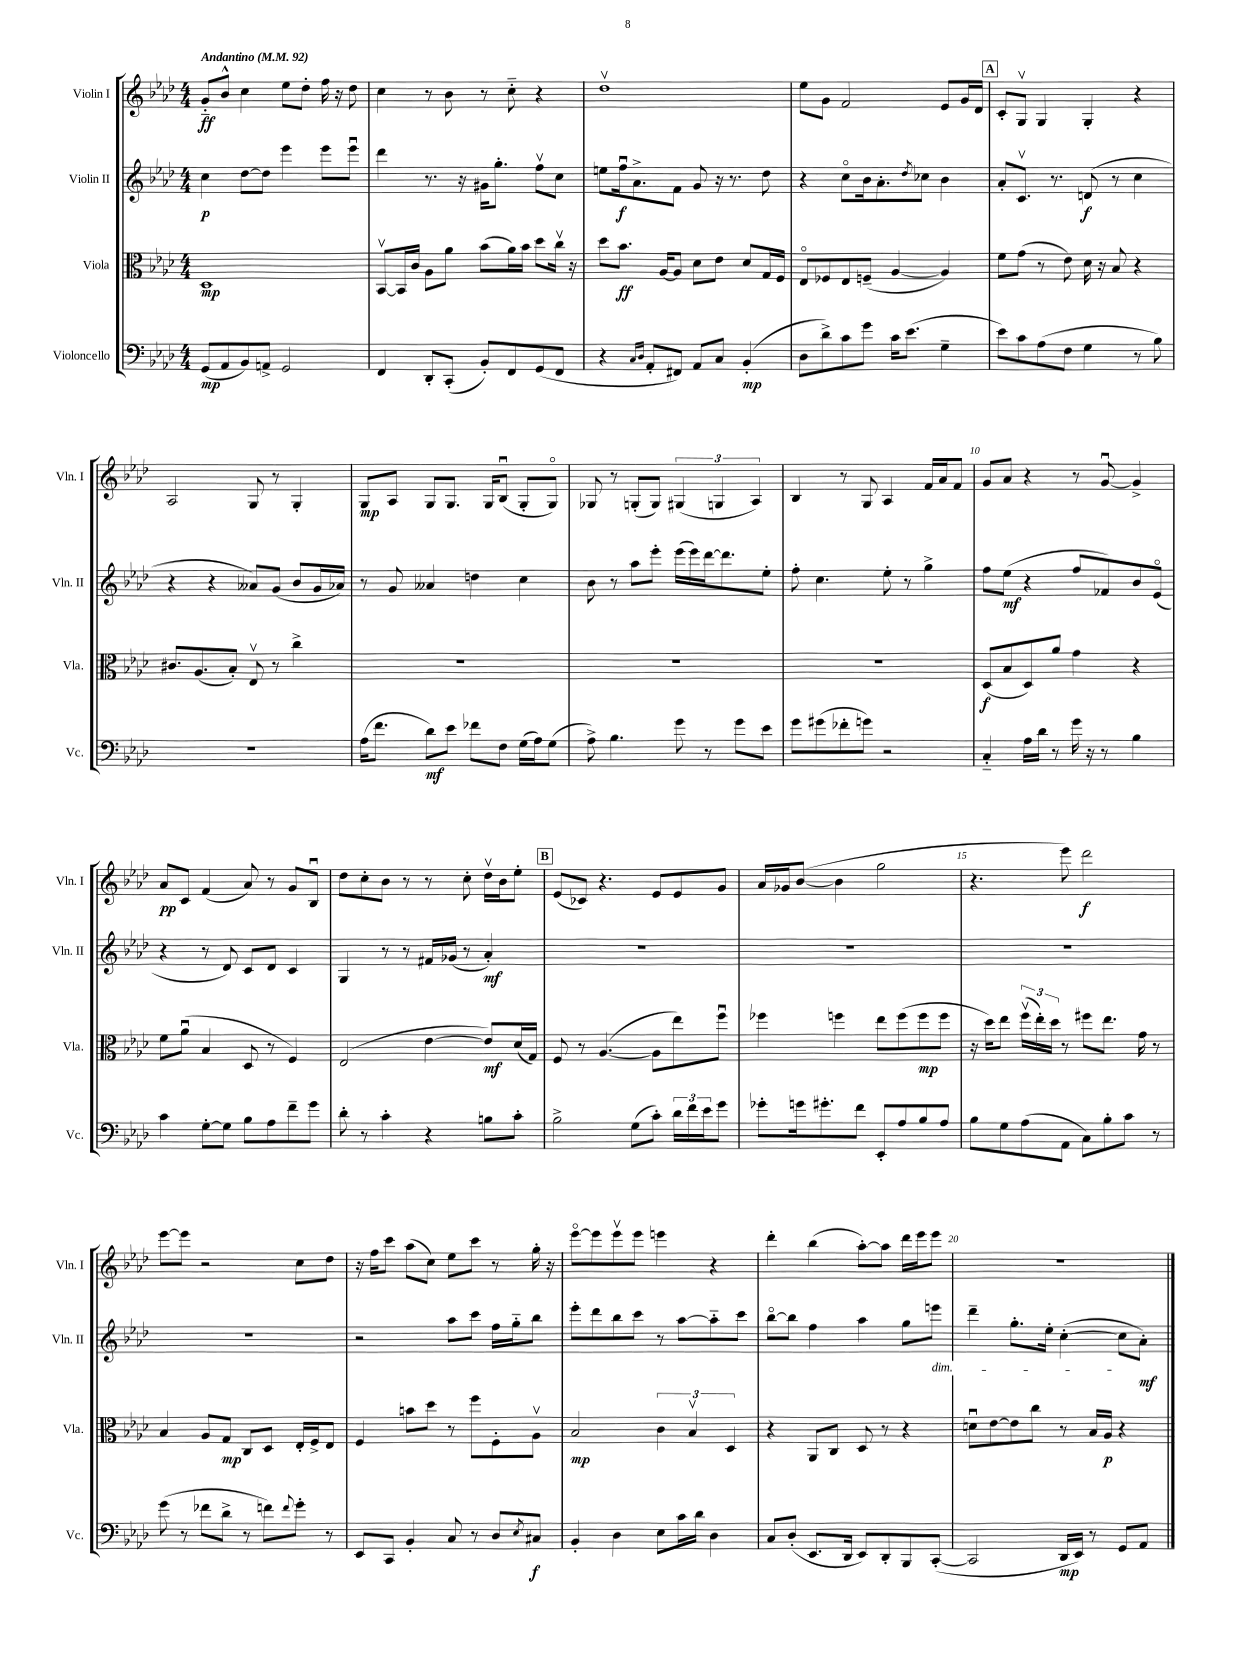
<<
\new StaffGroup <<
\new Staff = "s0" \with { instrumentName = "Violin I" shortInstrumentName = "Vln. I" } {
    \clef treble \key aes \major \numericTimeSignature \time 4/4 \tempo "Andantino" 4 = 92
    g'8-_\ff bes'8-^ c''4 ees''8 des''8-. f''16 r16 des''8 |
    c''4 r8 bes'8 r8 c''8-_ r4 |
    des''1\upbow |
    ees''8 g'8 f'2 ees'8 g'16 des'16 |
    \mark \markup { \box "A" } c'8-. g8\upbow g4 g4-. r4 |
    aes2 g8 r8 g4-. |
    g8\mp aes8 g8 g8. g16 bes8\downbow( g8-. g8\flageolet) |
    ges8 r8 g8-.( g8) \tuplet 3/2 { gis4( g4 aes4) } |
    bes4 r8 g8 aes4 f'16 aes'16 f'8 |
    g'8 aes'8 r4 r8 g'8~\downbow g'4-> |
    aes'8\pp c'8 f'4( aes'8) r8 g'8 bes8\downbow |
    des''8 c''8-. bes'8 r8 r8 c''8-. des''16\upbow bes'16 ees''8-. |
    \mark \markup { \box "B" } ees'8( ces'8) r4. ees'8 ees'8 g'8 |
    aes'16 ges'16 bes'8~( bes'4 g''2 |
    r4. ees'''8) des'''2\f |
    ees'''8~ ees'''8 r2 c''8 des''8 |
    r16 f''16 c'''8 aes''8( c''8) ees''8 c'''8 r8 g''16-. r16 |
    ees'''8~\flageolet ees'''8 ees'''8\upbow ees'''8 e'''4 r4 |
    des'''4-. bes''4( aes''8~-.) aes''8 des'''16 ees'''16 ees'''8 |
    R1 \bar "|." |
}
\new Staff = "s1" \with { instrumentName = "Violin II" shortInstrumentName = "Vln. II" } {
    \clef treble \key aes \major \numericTimeSignature \time 4/4
    c''4\p des''8~ des''8 ees'''4 ees'''8 ees'''8\downbow |
    des'''4 r8. r16 gis'16 g''8.-. f''8\upbow c''8 |
    e''8 f''16\downbow\f aes'8.-> f'8 g'8 r16 r8. des''8 |
    r4 c''8\flageolet bes'16 aes'8.-. \acciaccatura { des''8 } ces''8 bes'4 |
    \mark \markup { \box "A" } aes'8-. c'8.\upbow r8. d'8\f( r8 c''4 |
    r4 r4 aeses'8) g'8( bes'8 g'16 aes'16) |
    r8 g'8 aeses'4 d''4 c''4 |
    bes'8 r8 aes''8 ees'''8-. ees'''16( ees'''16) des'''16~ des'''8. ees''8-. |
    f''8-. c''4. ees''8-. r8 g''4-> |
    f''8 ees''8\mf( r4 f''8 fes'8) bes'8 ees'8\flageolet( |
    r4 r8 des'8) c'8 des'8 c'4 |
    g4 r8 r8 fis'16 ges'16( r8 aes'4-.\mf) |
    \mark \markup { \box "B" } R1 |
    R1 |
    R1 |
    R1 |
    r2 aes''8 c'''8 f''16 g''16-_ bes''8 |
    ees'''8-. des'''8 bes''8 c'''8 r8 aes''8~ aes''8-_ c'''8 |
    bes''8~\flageolet bes''8 f''4 aes''4 g''8 e'''8\dim |
    des'''4-- g''8.-. ees''16-. c''4~-.( c''8\! aes'8-.\mf) \bar "|." |
}
\new Staff = "s2" \with { instrumentName = "Viola" shortInstrumentName = "Vla." } {
    \clef alto \key aes \major \numericTimeSignature \time 4/4
    des1\mp |
    bes,8~\upbow bes,16 c'16 aes8 aes'8 bes'8( aes'16) bes'16 des''8 c''16\upbow r16 |
    des''8 bes'8.\ff aes16~ aes8 des'8 ees'8 des'8 g16 f16 |
    ees8\flageolet fes8 ees8 f8--( aes4~ aes4) |
    \mark \markup { \box "A" } f'8 g'8( r8 ees'8) des'16 r16 bes8 r4 |
    cis'8. aes8.( bes8-.) ees8\upbow r8 c''4-> |
    R1 |
    R1 |
    R1 |
    des8\f( bes8 des8) aes'8 g'4 r4 |
    f'8 aes'8\downbow( bes4 des8 r8 f4) |
    ees2( ees'4~ ees'8\mf) des'16( g16) |
    \mark \markup { \box "B" } f8 r8 aes4.~( aes8 ees''8) f''8\downbow |
    fes''4 f''4 ees''8 f''8( f''8\mp f''8 |
    r16 des''16) ees''8 \tuplet 3/2 { f''16\upbow( ees''16-.) des''16 } r8 fis''8 ees''8. g'16 r8 |
    bes4 aes8 g8\mp c8 des8 ees16-. f16-> ees8 |
    f4 b'8 des''8 r8 f''8 f8-. aes8\upbow |
    bes2\mp \tuplet 3/2 { c'4 bes4\upbow des4 } |
    r4 aes,8 c8 des8 r8 r4 |
    d'8\downbow ees'8~ ees'8 c''8 r8 bes16 aes16\p r4 \bar "|." |
}
\new Staff = "s3" \with { instrumentName = "Violoncello" shortInstrumentName = "Vc." } {
    \clef bass \key aes \major \numericTimeSignature \time 4/4
    g,8\mp( aes,8 bes,8) a,8-> g,2 |
    f,4 des,8-. c,8-.( bes,8-.) f,8 g,8( f,8 |
    r4 \grace { c16 des16 } aes,8-. fis,8) aes,8 c8 bes,4-.\mp( |
    des8 des'8->) c'8 g'8 c'16 ees'8.( g4-- |
    \mark \markup { \box "A" } ees'8) c'8 aes8( f8 g4 r8 bes8) |
    r1 |
    aes16( f'8. des'8\mf) ees'8 fes'8 f8 g16( aes16) g8( |
    aes8->) bes4. g'8 r8 g'8 ees'8 |
    g'8 gis'8( fes'8-. g'8) r2 |
    c4-_ aes16 des'16 r8 g'16 r16 r8 bes4 |
    c'4 g8~-. g8 bes8 aes8 f'8-- g'8 |
    des'8-. r8 c'4-. r4 b8 c'8-. |
    \mark \markup { \box "B" } bes2-> g8( c'8-.) \tuplet 3/2 { des'16 f'16 ees'16 } g'8 |
    ges'8-. g'16 gis'8.-. f'8 ees,8-. aes8 bes8 aes8 |
    bes8 g8 aes8( aes,8 c8) bes8-. c'8 r8 |
    g'8( r8 fes'8 des'8-> r8 f'8) \appoggiatura { f'8 } g'8-. r8 |
    ees,8 c,8 bes,4-. c8 r8 des8 \acciaccatura { ees8 } cis8\f |
    bes,4-. des4 ees8 c'16 des'16 des4 |
    c8 des8-.( ees,8. des,16 ees,8) des,8-. bes,,8 c,8~-.( |
    c,2 des,16\mp ees,16) r8 g,8 aes,8 \bar "|." |
}
>>
>>
\layout { \context { \Score \override BarNumber.break-visibility = ##(#f #t #t) barNumberVisibility = #(every-nth-bar-number-visible 5) } }
